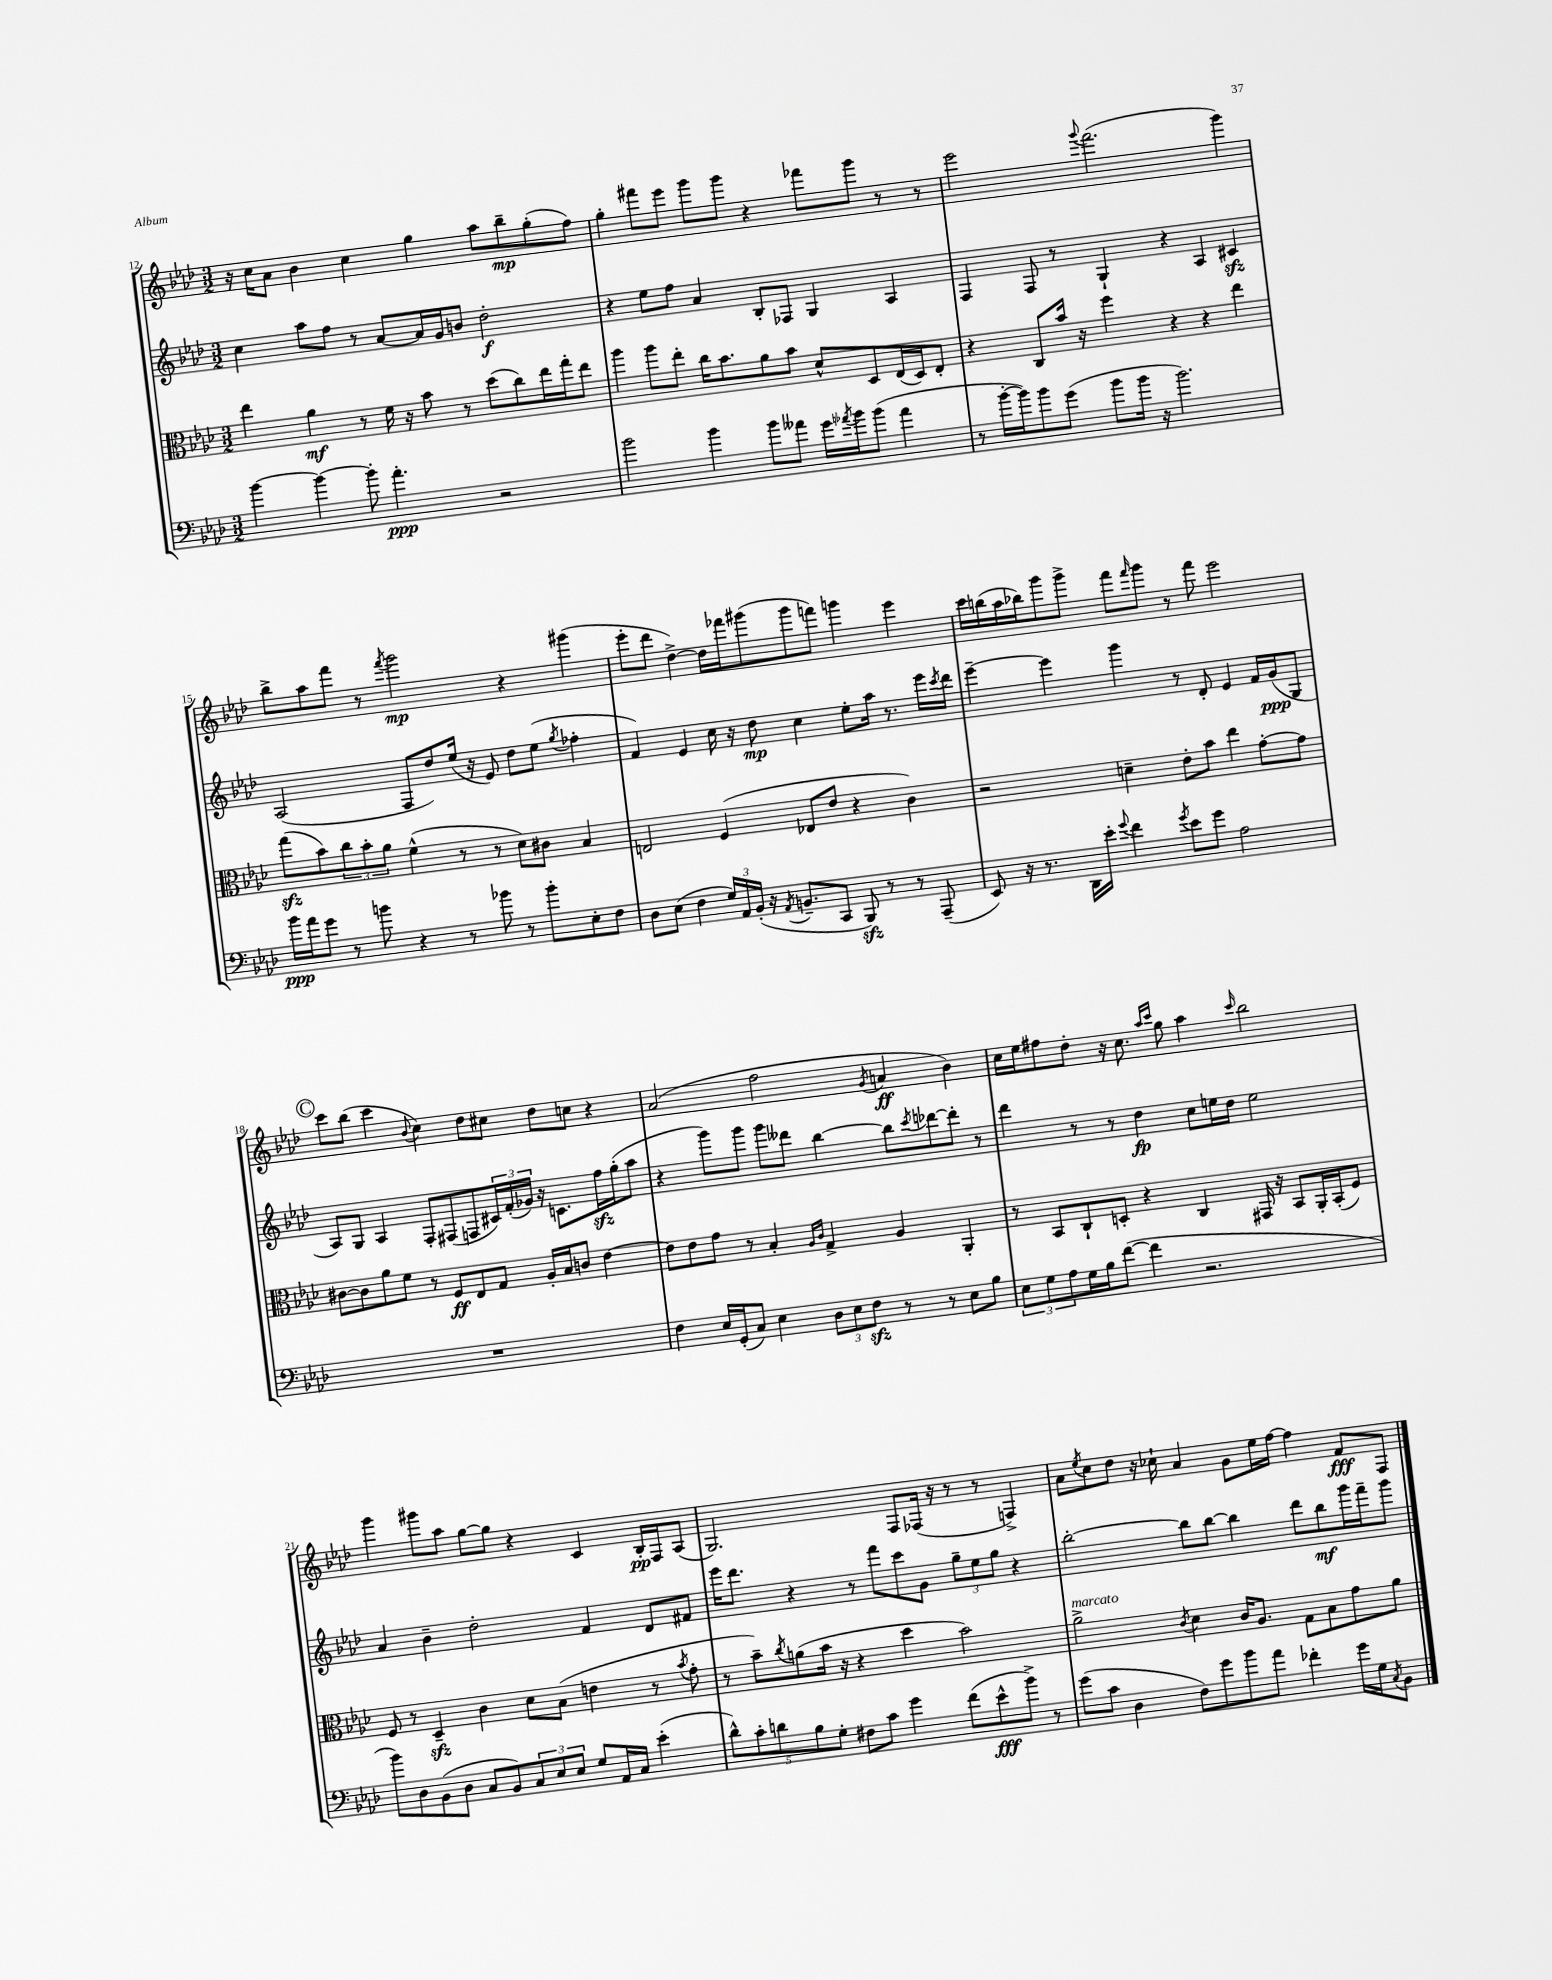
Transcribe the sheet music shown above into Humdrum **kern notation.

**kern	**kern	**kern	**kern
*staff4	*staff3	*staff2	*staff1
*clefF4	*clefC3	*clefG2	*clefG2
*k[b-e-a-d-]	*k[b-e-a-d-]	*k[b-e-a-d-]	*k[b-e-a-d-]
*M3/2	*M3/2	*M3/2	*M3/2
[4b-\	4ee-\	4cc\	16r
.	.	.	16cc\LK
.	.	.	8a-\J
4b-\_	4a-\	8aa-\L	4b-\
.	.	8ff\J	.
8b-'\]	8r	8r	4cc\
4.a-'\	16f\	[8a-/L	.
.	16r	.	.
.	8b-\	16a-/]L	4gg\
.	.	16g/J	.
.	8r	8b/J	.
2r	(8dd-\L	2dd-'\	8aa-\L
.	8cc\)	.	8bb-~\
.	16ee-\L	.	(8gg'\
.	16gg'\J	.	.
.	8ee-\J	.	8ff\J)
=	=	=	=
2b-\	4aa-\	4r	4gg'\
.	8aa-\L	8ee-\L	8fff#\L
.	8ee-'\J	8ff\J	8eee-\J
4b-\	16cc\LK	4a-/	8ggg\L
.	8.b-\	.	.
.	.	.	8ggg\J
8b-\L	8a-\	8B-'/L	4r
8a--\J	8b-\J	8F-/J	.
16g\LL	8d-^^/L	4G/	8fff-\L
8qa-/	.	.	.
16b-\J	.	.	.
(8b-\J	8D-/	.	8ggg\J
4a-\	(16E-/L	4A-/	8r
.	16D-/J)	.	.
.	8E-'/J	.	8r
=	=	=	=
8r	4r	4F/	2eee-\
[16b-'\LL	.	.	.
16b-\]J)	.	.	.
8b-\	8C/L	8F/	.
(8g\J	16b-/Jk	8r	.
.	16r	.	.
.	.	.	8qqggg/
8b-\L	4ff\	4G`/	(2.fff\
16b-\Jk	.	.	.
16r	.	.	.
2.b-\)	4r	4r	.
.	4r	4A-/	.
.	4ee-\	4c#/	4ggg\)
=	=	=	=
16b-\LL	(8gg\L	(2A-/	8bb-^\L
16a-\J	.	.	.
8g\J	8b-\)	.	8aa-\
8r	12cc\	.	8fff\J
.	12b-'\	.	.
8b\	.	.	8r
.	12a-\J	.	.
.	.	.	8qfff/
4r	(4f^^\	8F/L	2ggg\
.	.	8dd-/)	.
8r	8r	(16ee-/Jk	.
.	.	16r	.
8b-\	8r	8e-/)	.
8r	8d-\L)	8dd-\L	4r
8b-'\L	8c#\J	(8ee-\J	.
.	.	8qgg/	.
8E-'\	4B-/	4ff-'\	(4ggg#\
8F\J	.	.	.
=	=	=	=
8D-\L	2E/	4f/)	8eee-'\L
(8E-\J	.	.	8ddd-\J
4F\	.	4e-/	[4dd-^\)
24G/LL)	(4F/	16cc\	16dd-\]LL
24AA-/	.	.	.
.	.	16r	16fff-\J
(24BB-'/JJ	.	.	.
16r	.	8dd-\	(8ggg#\
8qAA-/	.	.	.
8.BB~/L	.	.	.
.	8E-/L	4cc\	8ggg#\
8CC/J	8e-/J	.	8fff\J)
8BBB-/)	4r	8ee-'\L	4ggg\
8r	.	16aa-\Jk	.
.	.	8.r	.
8r	4c\)	.	4eee-\
(8AAA-~/	.	16eee-\LL	.
.	.	8qccc/	.
.	.	16ddd-\JJ	.
=	=	=	=
8EE-/)	2r	[4eee-~\	16ccc\LL
.	.	.	(16bb\
16r	.	.	16aa-\
8.r	.	.	16bb-\J)
.	.	4eee-\]	8ggg\
16DD-\LL	.	.	8ggg^\J
16e-'\JJ	.	.	.
8qqg/	.	.	.
4f\	4d~\	4ggg\	8fff\L
.	.	.	16qqfff/
.	.	.	8ggg\J
8qg/	.	.	.
8e-\L	8e-'\L	8r	8r
8g\J	8b-\J	8d-'/	8fff\
2A-\	4ee-\	4e-/	2eee-\
.	[8g'\L	16f/LL	.
.	.	(16g/J	.
.	8g\]J	8G/J	.
=	=	=	=
1.r	[8c#\L	8A-/L)	8ccc\L
.	8c#\]	8G/J	(8bb-\J
.	8a-\	4A-/	4ccc\
.	8f\J	.	.
.	.	.	8qqb-/
.	8r	8F'/L	4cc\)
.	8F/L	(8F#/	.
.	8E-/	8F/	8dd-\L
.	8G/J	24c#/L)	8cc#\J
.	.	(24f'/	.
.	.	24g-/JJ)	.
.	16A-'/LL	16r	8dd-\L
.	16B-/J	8.c\L	.
.	8c/J	.	8cc\J
.	[4e-\	16ff\L	4r
.	.	(16gg'\J	.
.	.	8aa-\J	.
=	=	=	=
4F\	8e-\]L	4r	(2a-/
.	8e-\	.	.
16E-/LL	8g\J	8ggg\L)	.
(16GG'/J	.	.	.
8C/J)	8r	8ggg\J	.
4E-\	4B-'/	8ggg\L	2ff\
.	.	8ddd--\J	.
.	16qqA-/LL	.	.
.	16qqc/JJ	.	.
12D-\L	4G^/	[4bb-\	.
12E-\	.	.	.
12F\J	.	.	.
.	.	.	8qg/
8r	4A-/	8bb-\]L	4a/
.	.	8qccc/	.
8r	.	[8ddd-\	.
8E-\L	4AA-'/	8ddd-'\]J	4b-\)
8B-\J	.	8r	.
=	=	=	=
12E-\L	8r	4ddd-\	16cc\LL
.	.	.	16ee-\J
12G\	.	.	.
.	8BB-/L	.	8ff#\
12A-\	.	.	.
16G\L	8C`/	8r	8dd-'\J
16B-\J	.	.	.
([8f\J	8D'/J	8r	16r
.	.	.	8.cc\
4f\]	4r	4dd-\	.
.	.	.	16qqaa-/LL
.	.	.	16qqccc/JJ
.	.	.	8gg\
2.r	4C/	8cc\L	4aa-\
.	.	16ee\L	.
.	.	16dd-\JJ	.
.	.	.	16qqccc/
.	16GG#/	2ee\	2bb-\
.	16r	.	.
.	8BB-/L	.	.
.	16AA-'/L	.	.
.	(16BB-'/J	.	.
.	8F/J)	.	.
=	=	=	=
8b-\L)	8F/	4a-/	4ggg\
8D-\	8r	.	.
(8BB-\	4D-~/	4b-~\	8ggg#\L
8D-\J	.	.	8aa-\J
8C/L	4c\	2dd-'\	[8gg\L
8BB-/)	.	.	8gg\]J
12C/	8d-\L	.	4r
12E-/	.	.	.
.	(8B-\J	.	.
12E-/J	.	.	.
8G/L	4e\	4f/	4c/
16AA-/L	.	.	.
16C/JJ	.	.	.
(4e-'\	8r	8d-/L	16B-'/LL
.	.	.	16F/J
.	8qb-/	.	.
.	8g'\	8f#/J	(8A-/J
=	=	=	=
10d-^^\L)	8r	16eee-\LK	2.G/)
.	.	8.ddd-\J	.
10c'\	.	.	.
.	8b-~\L)	.	.
10d\	.	.	.
.	8qcc/	.	.
.	(8a\	4r	.
10B-\	.	.	.
.	16b-\Jk	.	.
10G'\J	.	.	.
.	16r	.	.
8F#\L	4r	8r	.
8c\J	.	8fff\L	.
4g\	4dd-\	8ccc\	8F/L
.	.	8g\J	(16F-/Jk
.	.	.	16r
(8f\L	2b-\)	12gg~\L	8r
.	.	12ee-\	.
8e-^^\	.	.	8r
.	.	12gg\J	.
8b-^\J)	.	4r	4F^/)
8r	.	.	.
=	=	=	=
(8g\L	2a-^\	[2bb-'\	8a-\L
.	.	.	8qee-/
8c\J	.	.	8cc\
4D-\	.	.	8dd-\J
.	.	.	16r
.	.	.	16cc-`\
.	8qc/	.	.
8F\L)	4d-\	8bb-\]L	4a-/
8g\	.	[8bb-\J	.
8b-\	16c/LK	4bb-\]	8g\L
.	8.A-/J	.	.
8a-\J	.	.	16ee-\L
.	.	.	[16ff\JJ
4f-'\	8G\L	8ddd-\L	4ff\]
.	8B-\	8bb-\	.
16g\LL	8g\	16ggg\L	8f/L
16G\J	.	16fff~\J	.
8qC/	.	.	.
8BB-\J	8a-\J	8ggg\J	8F/J
==	==	==	==
*-	*-	*-	*-
